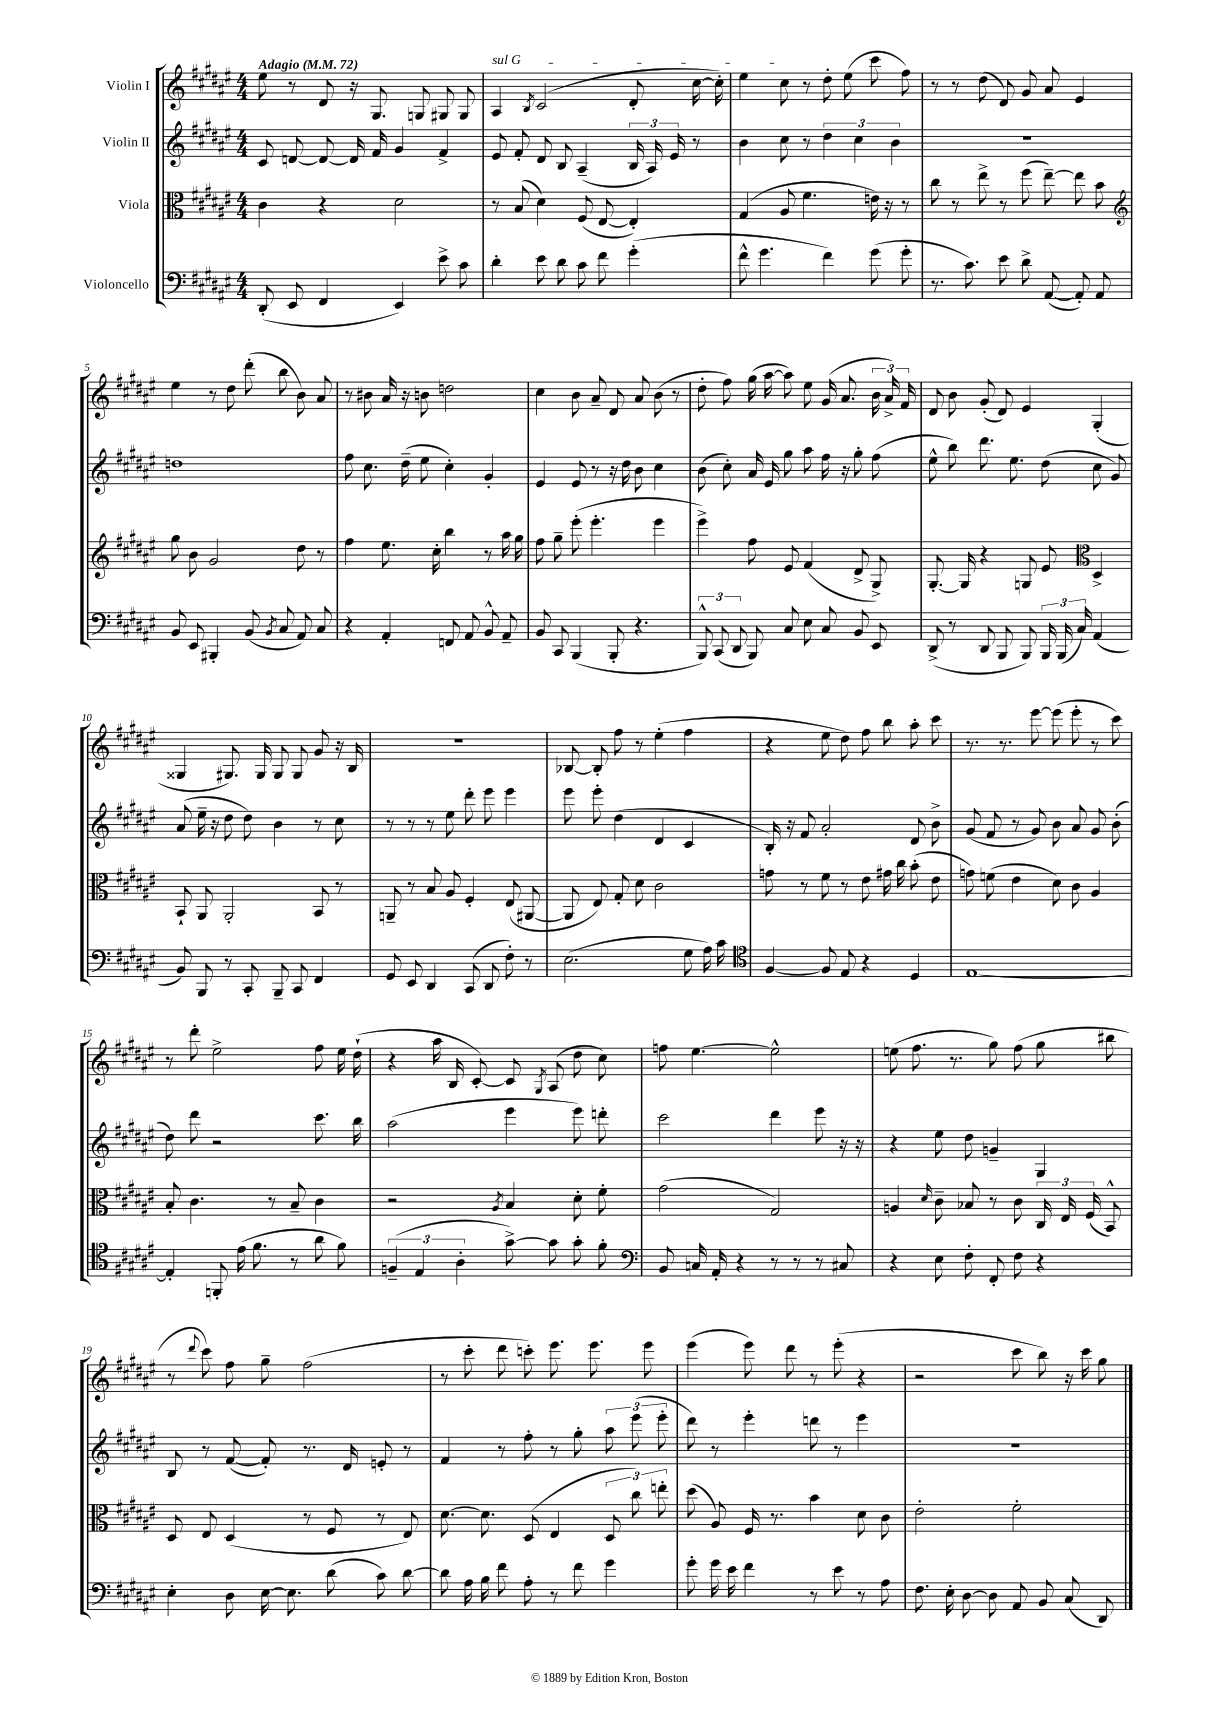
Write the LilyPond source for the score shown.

<<
\new StaffGroup <<
\new Staff = "s0" \with { instrumentName = "Violin I" } {
    \clef treble \key fis \major \numericTimeSignature \time 4/4 \tempo "Adagio" 4 = 72
    \autoBeamOff eis''8 r8 dis'8 r16 gis8. g8 gis8 gis8 |
    \once \override TextSpanner.bound-details.left.text = \markup { \italic "sul G" } ais4\startTextSpan \acciaccatura { b8 } cis'2( dis'8-. cis''16~ cis''16-.) |
    eis''4 cis''8\stopTextSpan r8 dis''8-. eis''8( cis'''8 fis''8) |
    r8 r8 dis''8( dis'8) gis'8 ais'8 eis'4 |
    eis''4 r8 dis''8 dis'''8-.( b''8 b'8) ais'8 |
    r8 bis'8 ais'16 r16 b'8 d''2 |
    cis''4 b'8 ais'8-- dis'8 ais'8 b'8( r8 |
    dis''8-. fis''8) gis''16( ais''16~ ais''8) eis''8 gis'16( ais'8. \tuplet 3/2 { b'16 ais'16->) fis'16 } |
    dis'8 b'8 gis'8-.( dis'8) eis'4 gis4-.( |
    gisis4 gis8.) gis16 gis8 gis8 gis'8 r16 b16 |
    R1 |
    bes8~ bes8-. fis''8 r8 eis''4-.( fis''4 |
    r4 eis''8 dis''8) fis''8 b''8 ais''8-. cis'''8 |
    r8. r8. eis'''8~ eis'''8( eis'''8-. r8 cis'''8) |
    r8 dis'''8-. eis''2-> fis''8 eis''16 dis''16-!( |
    r4 ais''16 b16 cis'8~-.) cis'8 \acciaccatura { gis8 } ais8( dis''8 cis''8) |
    f''8 eis''4.~ eis''2-^ |
    e''8( fis''8. r8. gis''8) fis''8( gis''8 bis''8 |
    r8 \appoggiatura { dis'''8 } cis'''8) fis''8 gis''8-- fis''2( |
    r8 cis'''8-. dis'''8 c'''8-.) eis'''8. eis'''8. eis'''8 |
    eis'''4( eis'''8) dis'''8 r8 eis'''8-.( r4 |
    r2 cis'''8 b''8) r16 cis'''16 gis''8 \bar "|." |
}
\new Staff = "s1" \with { instrumentName = "Violin II" } {
    \clef treble \key fis \major \numericTimeSignature \time 4/4
    \autoBeamOff cis'8 d'8~ d'8~ d'16 fis'16 gis'4 fis'4-> |
    eis'8 fis'8-. dis'8 b8 ais4--( \tuplet 3/2 { b16 ais16) eis'16 } r8 |
    b'4 cis''8 r8 \tuplet 3/2 { dis''4 cis''4 b'4 } |
    R1 |
    d''1 |
    fis''8 cis''8. dis''16--( eis''8 cis''4-.) gis'4-. |
    eis'4 eis'8 r8 r16 dis''16 b'8 cis''4 |
    b'8( cis''8-.) ais'16 eis'16 gis''8 ais''8 fis''16 r16 gis''8-. fis''8( |
    eis''8-^ b''8) dis'''8. eis''8. dis''8( cis''8 gis'8) |
    ais'8( eis''16-- r16 dis''8 dis''8) b'4 r8 cis''8 |
    r8 r8 r8 eis''8 dis'''8-. eis'''8 eis'''4 |
    eis'''8 eis'''8-. dis''4( dis'4 cis'4 |
    b16-.) r16 fis'8 ais'2-. dis'8 b'8-> |
    gis'8( fis'8 r8 gis'8) b'8 ais'8 gis'8 b'8-.( |
    dis''8) dis'''8 r2 cis'''8. b''16 |
    ais''2( eis'''4 eis'''8) d'''8-. |
    cis'''2 dis'''4 eis'''8 r16 r16 |
    r4 eis''8 dis''8 g'4-- gis4 |
    b8 r8 fis'8~( fis'8-.) r8. dis'16 e'8-. r8 |
    fis'4 r8 fis''8-. r8 gis''8-. \tuplet 3/2 { ais''8 eis'''8( eis'''8-. } |
    dis'''8) r8 eis'''4-. d'''8 r8 eis'''4 |
    R1 \bar "|." |
}
\new Staff = "s2" \with { instrumentName = "Viola" } {
    \clef alto \key fis \major \numericTimeSignature \time 4/4
    \autoBeamOff cis'4 r4 dis'2 |
    r8 b8( dis'4) fis8( eis8~ eis4-.) |
    gis4( ais8 fis'4. e'16) r16 r8 |
    cis''8 r8 eis''8-> r8 fis''8( eis''8~--) eis''8 b'8 |
    \clef treble gis''8 b'8 gis'2 dis''8 r8 |
    fis''4 eis''8. cis''16-. b''4 r8 ais''16 gis''16 |
    fis''8 gis''8-- eis'''8-.( eis'''4.-. eis'''4 |
    eis'''4->) fis''8 eis'8 fis'4( dis'8-> gis8->) |
    gis8.~-. gis16 r4 g8 eis'8 \clef alto dis4-> |
    b,8-! ais,8 ais,2-. b,8 r8 |
    a,8-- r8 b8 ais8 fis4-. eis8( ais,8~ |
    ais,8 eis8) gis8-. dis'8 cis'2 |
    g'8 r8 fis'8 r8 eis'8 gis'16 cis''16 b'8-.( eis'8 |
    g'8) f'8( eis'4 dis'8) cis'8 ais4 |
    b8-. cis'4. r8 b8-- cis'4 |
    r2 \acciaccatura { ais8 } b4 dis'8-. fis'8-. |
    gis'2( gis2) |
    a4 \grace { dis'16 } cis'8-- bes8 r8 cis'8 \tuplet 3/2 { cis16 eis16 fis16( } b,8-^) |
    dis8 eis8 dis4( r8 fis8 r8 eis8) |
    dis'8.~ dis'8. dis8( eis4 \tuplet 3/2 { dis8 cis''8) e''8-. } |
    dis''8( ais8) fis16 r8. b'4 dis'8 cis'8 |
    eis'2-. fis'2-. \bar "|." |
}
\new Staff = "s3" \with { instrumentName = "Violoncello" } {
    \clef bass \key fis \major \numericTimeSignature \time 4/4
    \autoBeamOff dis,8-.( eis,8 fis,4 eis,4) eis'8-> cis'8 |
    dis'4-. eis'8 dis'8 cis'8 fis'8 gis'4-.( |
    fis'8-^ gis'4. fis'4) gis'8( gis'8-. |
    r8. cis'8.) eis'8 dis'8-> ais,8~( ais,8-.) ais,8 |
    b,8 eis,8 bis,,4-. b,8( \acciaccatura { b,8 } cis8 ais,8) cis8 |
    r4 ais,4-. f,8 ais,8 b,8-^ ais,8-- |
    b,8 cis,8 b,,4( b,,8-. r4. |
    \tuplet 3/2 { b,,8-^) cis,8( dis,8 } b,,8) cis8 eis8 cis8 b,8 eis,8 |
    dis,8->( r8 dis,8 b,,8 b,,8) \tuplet 3/2 { b,,16 b,,16( cis16) } ais,4( |
    b,8) b,,8 r8 cis,8-. b,,8-- cis,8 fis,4 |
    gis,8 eis,8 dis,4 cis,8( dis,8 fis8-.) r8 |
    eis2.( gis8 ais16) cis'16 |
    \clef tenor fis4~ fis8 eis8 r4 dis4 |
    eis1~ |
    eis4-. f,8-. eis'16( fis'8. r8 ais'8 fis'8) |
    \tuplet 3/2 { f4--( eis4 ais4-. } gis'8~->) gis'8 gis'8-. fis'8-. |
    \clef bass b,8 c16 ais,16-. r4 r8 r8 r8 cis8 |
    r4 eis8 fis8-. fis,8-. fis8 r4 |
    eis4-. dis8 eis16~ eis8. dis'8( cis'8) dis'8~ |
    dis'8 ais16 b16 fis'8 ais8-. r8 fis'8 gis'4 |
    gis'8-. gis'16 eis'16 fis'4 r8 eis'8 r8 ais8 |
    fis8. eis16-. dis8~ dis8 ais,8 b,8 cis8( dis,8) \bar "|." |
}
>>
>>
